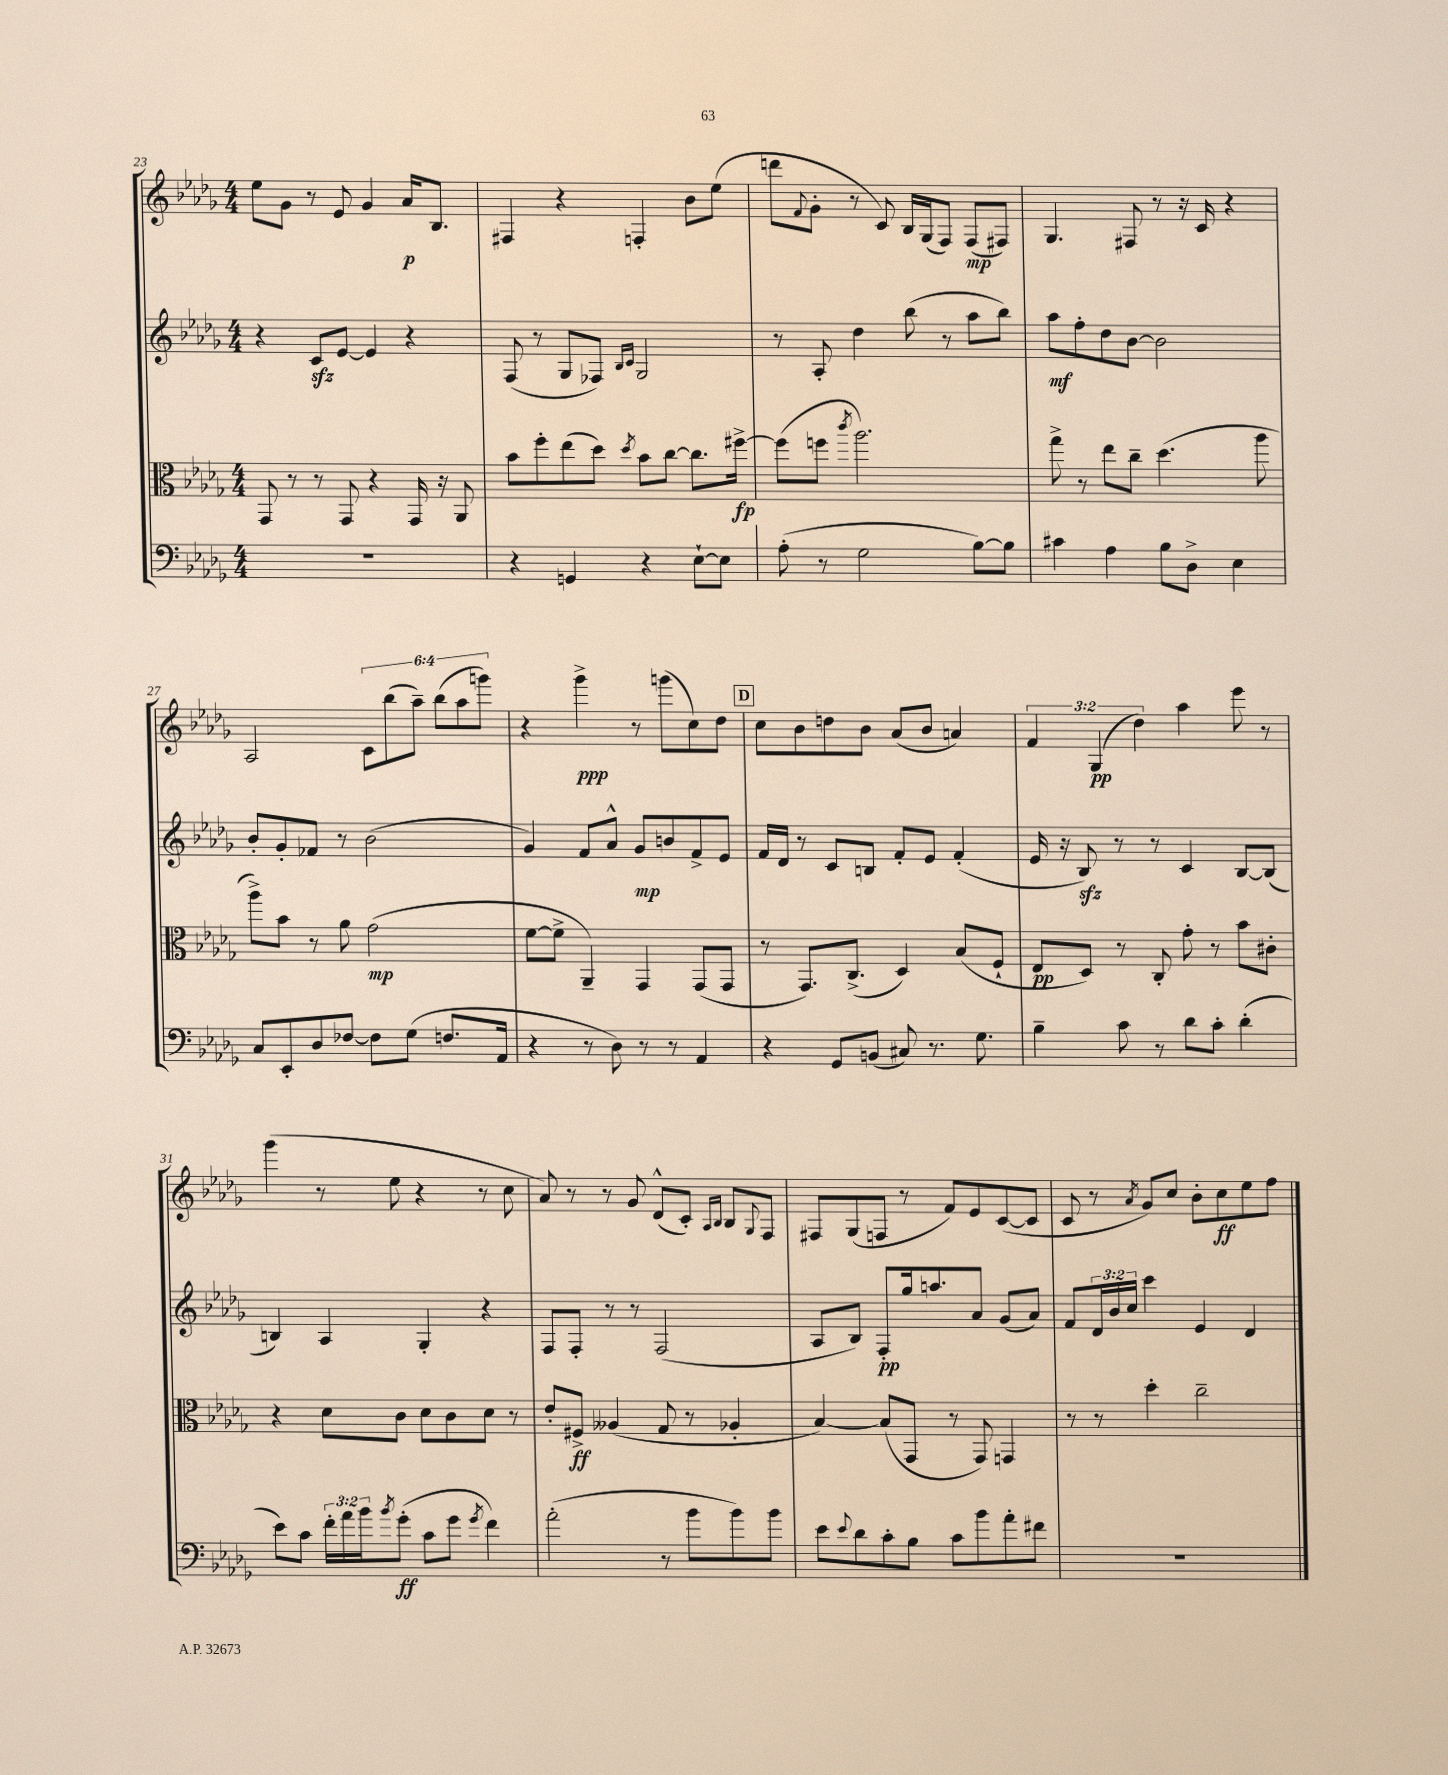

**kern	**dynam	**kern	**dynam	**kern	**dynam	**kern	**dynam
*part4	*part4	*part3	*part3	*part2	*part2	*part1	*part1
*staff4	*staff4	*staff3	*staff3	*staff2	*staff2	*staff1	*staff1
*clefF4	*	*clefC3	*	*clefG2	*	*clefG2	*
*k[b-e-a-d-g-]	*	*k[b-e-a-d-g-]	*	*k[b-e-a-d-g-]	*	*k[b-e-a-d-g-]	*
*M4/4	*	*M4/4	*	*M4/4	*	*M4/4	*
=23	=23	=23	=23	=23	=23	=23	=23
1r	.	8GG-/	.	4r	.	8ee-\L	.
.	.	8r	.	.	.	8g-\J	.
.	.	8r	.	8czz/L	.	8r	.
.	.	8GG-/	.	[8e-/J	.	8e-/	.
.	.	4r	.	4e-/]	.	4g-/	.
.	.	16GG-/	.	4r	.	16a-/KL	p
.	.	16r	.	.	.	8.B-/J	.
.	.	8AA-/	.	.	.	.	.
=24	=24	=24	=24	=24	=24	=24	=24
4r	.	8b-\L	.	(8F/	.	4F#X/	.
.	.	8ff'\	.	8r	.	.	.
4GGn/	.	(8ee-\	.	8G-/L	.	4r	.
.	.	8dd-\J)	.	8F-X/J)	.	.	.
.	.	.	.	16qqB-/LL	.	.	.
.	.	8qdd-/	.	16qqc/JJ	.	.	.
4r	.	8b-\L	.	2G-/	.	4Fn'/	.
.	.	[8cc\J	.	.	.	.	.
[8E-`\L	.	8.cc\L]	.	.	.	8b-\L	.
8E-\J]	.	.	.	.	.	(8ee-\J	.
.	.	[16ff#X^\Jk	fp	.	.	.	.
=25	=25	=25	=25	=25	=25	=25	=25
(8A-'\	.	(8ff#\L]	.	8r	.	8dddn\L	.
.	.	.	.	.	.	8qqf/	.
8r	.	8ffn\J	.	8A-'/	.	8g-'\J	.
.	.	8qccc/	.	.	.	.	.
2G-\	.	2.aa-\)	.	4dd-\	.	8r	.
.	.	.	.	.	.	8c/)	.
.	.	.	.	(8bb-\	.	16B-/LL	.
.	.	.	.	.	.	(16G-/J	.
.	.	.	.	8r	.	8F/J)	.
[8B-\L)	.	.	.	8aa-\L	.	(8F/L	mp
8B-\J]	.	.	.	8bb-\J)	.	8F#X/J)	.
=26	=26	=26	=26	=26	=26	=26	=26
4c#X\	.	8gg-^\	.	8aa-\L	mf	4.G-/	.
.	.	8r	.	8ff'\	.	.	.
4A-\	.	8ee-\L	.	8dd-\	.	.	.
.	.	8cc~\J	.	[8b-\J	.	8F#X/	.
8B-\L	.	(4.dd-\	.	2b-\]	.	8r	.
8D-^\J	.	.	.	.	.	16r	.
.	.	.	.	.	.	16c/	.
4E-\	.	.	.	.	.	4r	.
.	.	8aa-\	.	.	.	.	.
!!LO:LB:g=z
=27	=27	=27	=27	=27	=27	=27	=27
8C/L	.	8aa-^\L)	.	8b-'/L	.	2A-/	.
8EE-'/	.	8b-\J	.	8g-'/	.	.	.
8D-/	.	8r	.	8f-X/J	.	.	.
[8F-X/J	.	8a-\	.	8r	.	.	.
8F-\L]	.	(2g-\	mp	(2b-\	.	12c\L	.
.	.	.	.	.	.	(12bb-\	.
(8G-\J	.	.	.	.	.	.	.
.	.	.	.	.	.	12aa-~\J)	.
8.Fn/L	.	.	.	.	.	(12bb-\L	.
.	.	.	.	.	.	12aa-\	.
.	.	.	.	.	.	12gggn\J)	.
16AA-/Jk	.	.	.	.	.	.	.
=28	=28	=28	=28	=28	=28	=28	=28
4r	.	[8f\L	.	4g-/)	.	4r	.
.	.	8f^\J]	.	.	.	.	.
8r	.	4AA-~/)	.	8f/L	.	4ggg-^\	ppp
8D-\)	.	.	.	8a-^^/J	.	.	.
8r	.	4GG-/	.	8g-/L	mp	8r	.
8r	.	.	.	8bn/	.	(8gggn\L	.
4AA-/	.	(8GG-/L	.	8f^/	.	8cc\)	.
.	.	8GG-/J	.	8e-/J	.	8dd-\J	.
!!LO:REH:place=s1:t=D
=29	=29	=29	=29	=29	=29	=29	=29
4r	.	8r	.	16f/LL	.	8cc\L	.
.	.	.	.	16d-/JJ	.	.	.
.	.	8.GG-/L)	.	8r	.	8b-\	.
8GG-/L	.	.	.	8c/L	.	8ddn\	.
.	.	(8.C^/J	.	.	.	.	.
(8BBn/J	.	.	.	8Bn/J	.	8b-\J	.
8C#X/)	.	4D-/)	.	8f'/L	.	(8a-/L	.
8.r	.	.	.	8e-/J	.	8b-/J	.
.	.	(8B-/L	.	(4f'/	.	4an/)	.
8.G-\	.	.	.	.	.	.	.
.	.	8F`/J	.	.	.	.	.
=30	=30	=30	=30	=30	=30	=30	=30
4B-~\	.	8E-/L	pp	16e-/	.	6f/	.
.	.	.	.	16r	.	.	.
.	.	8D-/J)	.	8B-zz/)	.	.	.
.	.	.	.	.	.	(6G-/	pp
8c\	.	8r	.	8r	.	.	.
.	.	.	.	.	.	6dd-\)	.
8r	.	8C'/	.	8r	.	.	.
8d-\L	.	8g-'\	.	4c/	.	4aa-\	.
8c'\J	.	8r	.	.	.	.	.
(4d-'\	.	8b-\L	.	[8B-/L	.	8eee-\	.
.	.	8c#X'\J	.	(8B-/J]	.	8r	.
!!LO:LB:g=z
=31	=31	=31	=31	=31	=31	=31	=31
8e-\L)	.	4r	.	4Bn/)	.	(4ggg-\	.
8c\J	.	.	.	.	.	.	.
24f'\LL	.	8d-\L	.	4A-/	.	8r	.
24a-\	.	.	.	.	.	.	.
24b-\J	.	.	.	.	.	.	.
8qb-/	.	.	.	.	.	.	.
(8g-'\J	ff	8c\J	.	.	.	8ee-\	.
8c\L	.	8d-\L	.	4G-'/	.	4r	.
8g-\J	.	8c\	.	.	.	.	.
8qg-/	.	.	.	.	.	.	.
4f\)	.	8d-\J	.	4r	.	8r	.
.	.	8r	.	.	.	8cc\	.
=32	=32	=32	=32	=32	=32	=32	=32
(2a-'\	.	8e-'/L	.	8F/L	.	8a-/)	.
.	.	8F#X^/J	ff	8F'/J	.	8r	.
.	.	(4A--X/	.	8r	.	8r	.
.	.	.	.	8r	.	8g-/	.
8r	.	8G-/	.	(2F/	.	(8d-^^/L	.
8b-\L	.	8r	.	.	.	8c'/J)	.
.	.	.	.	.	.	16qqA-/LL	.
.	.	.	.	.	.	16qqB-/JJ	.
8b-\)	.	4A-X'/	.	.	.	8B-/L	.
.	.	.	.	.	.	8qqG-/	.
8b-\J	.	.	.	.	.	8F/J	.
=33	=33	=33	=33	=33	=33	=33	=33
8e-\L	.	[4B-/)	.	8A-/L	.	8F#X/L	.
8qqe-/	.	.	.	.	.	.	.
8d-\	.	.	.	8B-/J)	.	(8G-/	.
8c'\	.	(8B-/L]	.	8F'/L	pp	8Fn/J	.
8B-\J	.	8GG-/J	.	16gg-/k	.	8r	.
.	.	.	.	8.aan/	.	.	.
8c\L	.	8r	.	.	.	8f/L)	.
8b-\	.	8GG-/)	.	8a-/J	.	8e-/	.
8a-'\	.	4GGn/	.	(8g-/L	.	([8c/	.
8f#X\J	.	.	.	8a-/J)	.	8c/J]	.
=34	=34	=34	=34	=34	=34	=34	=34
1r	.	8r	.	8f/L	.	8c/	.
.	.	8r	.	24d-/L	.	8r	.
.	.	.	.	24b-/	.	.	.
.	.	.	.	24cc/JJ	.	.	.
.	.	.	.	.	.	8qa-/	.
.	.	4dd-'\	.	4ccc\	.	8g-/L)	.
.	.	.	.	.	.	8cc/J	.
.	.	2cc~\	.	4e-/	.	8b-'\L	.
.	.	.	.	.	.	8cc\	ff
.	.	.	.	4d-/	.	8ee-\	.
.	.	.	.	.	.	8ff\J	.
==	==	==	==	==	==	==	==
*-	*-	*-	*-	*-	*-	*-	*-
